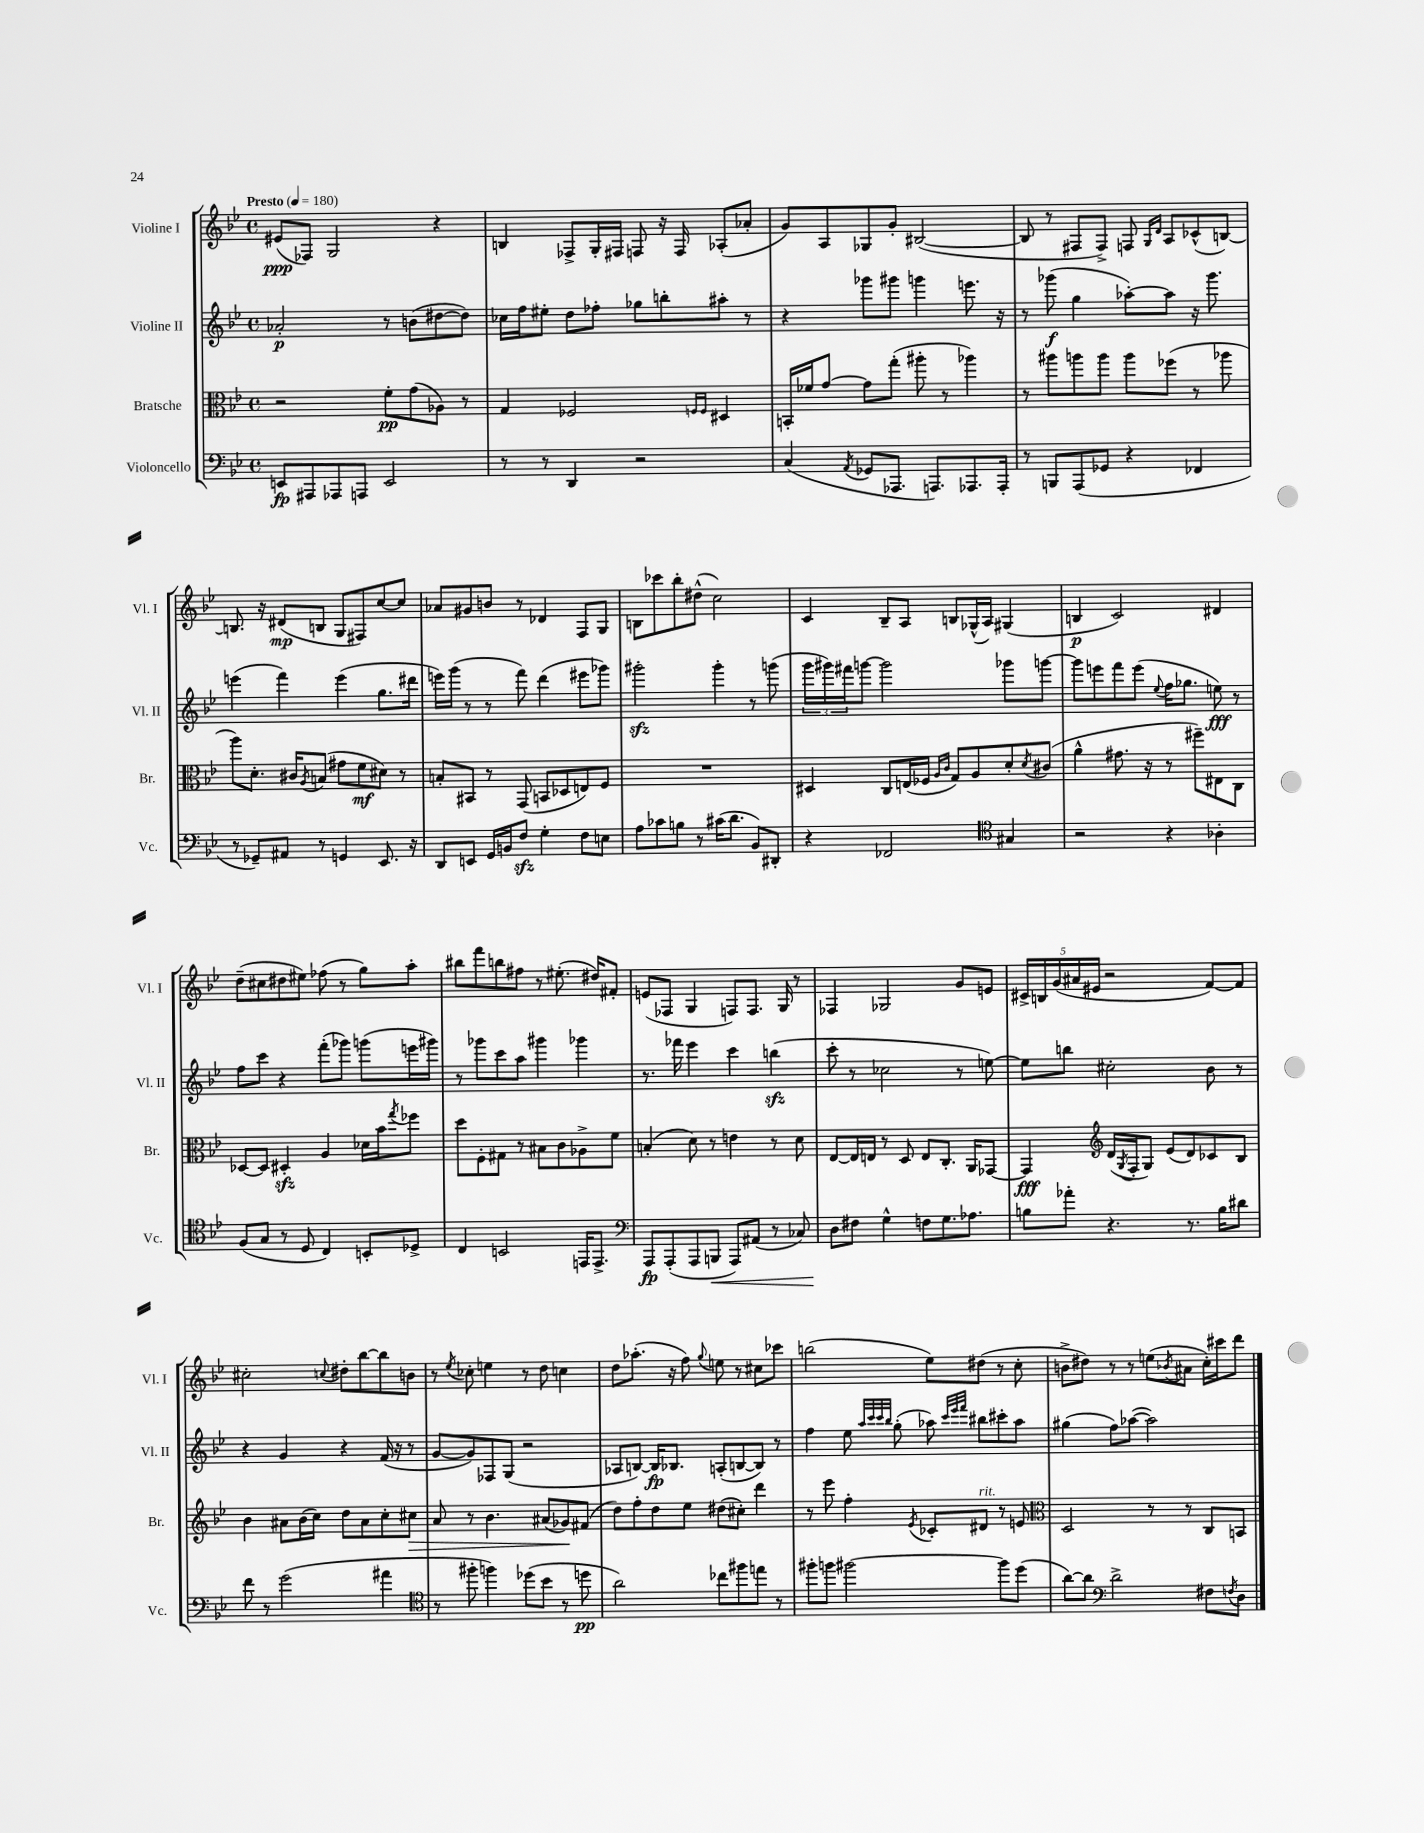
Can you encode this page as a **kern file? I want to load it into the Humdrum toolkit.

**kern	**kern	**kern	**kern
*staff4	*staff3	*staff2	*staff1
*clefF4	*clefC3	*clefG2	*clefG2
*k[b-e-]	*k[b-e-]	*k[b-e-]	*k[b-e-]
*M4/4	*M4/4	*M4/4	*M4/4
*met(c)	*met(c)	*met(c)	*met(c)
*MM180	*MM180	*MM180	*MM180
8EE/L	2r	2a-'/	(8e#/L
8AAA#/	.	.	8F-/J)
8AAA-/	.	.	2G/
8AAA/J	.	.	.
2EE/	8f'\L	8r	.
.	(8g\	(8b\L	.
.	8A-\J)	[8dd#\	4r
.	8r	8dd#\]J)	.
=	=	=	=
8r	4G/	16cc-\LL	4B/
.	.	16ff\J	.
8r	.	8ee#'\J	.
4DD/	2F-/	8dd\L	8F-^/L
.	.	8ff-'\J	16G'/L
.	.	.	16F#/JJ
2r	.	8gg-\L	8F/
.	.	8bb'\	16r
.	.	.	16F/
.	16qqF/LL	.	.
.	16qqF/JJ	.	.
.	4D#/	8aa#'\J	(8A-'/L
.	.	8r	8a-'/J
=	=	=	=
(4C/	16BB'/LL	4r	8g/L)
.	16f-/J	.	.
.	[8g/J	.	8A/
8qAA/	.	.	.
8GG-/L	8g\]L	8ggg-\L	8G-/
8.AAA-/J	(8gg'\J	8ggg#\J	8g'/J
.	8aa#'\	4ggg\	([2B#/
8.AAA/L)	.	.	.
.	8r	.	.
8.AAA-/	4aa-\)	8.eee\	.
16AAA-'/Jk	.	16r	.
=	=	=	=
8r	8r	8r	8B#/]
8BBB/L	8aa#\L	(8ggg-\	8r
(8AAA/	8aa\	4gg\	8F#/L
8GG-/J	8aa\J	.	8F#^/J)
4r	8aa\L	[8aa-'\L)	8F/
.	.	.	16qqG/LL
.	.	.	16qqd/JJ
.	(8ff-\J	8aa-\]J	8A/L
4FF-/	8r	16r	(8c-^^/
.	.	8.ggg-\	.
.	8aa-\	.	[8B/J)
=	=	=	=
8r	8aa\L)	(4eee\	8.B/]
8GG-~/L)	8.d'\J	.	.
.	.	.	16r
8AA#/J	.	4fff\)	(8d#/L
.	16c#/LK	.	.
.	8qA/	.	.
8r	(8B/J	.	8B/J
4GG/	8g#\L	(4eee\	8G/L
.	8f\	.	8F#/)
8.EE-/	8d#\J)	8.gg\L	[8cc/
.	8r	.	8cc/]J
16r	.	16ddd#\Jk	.
=	=	=	=
8DD/L	8B'/L	16eee\LL)	8a-/L
.	.	(16ggg\JJ	.
8EE/J	8BB#/J	8r	8g#/
16GG/LL	8r	8r	8b/J
16BB/J	.	.	.
8F/J	(8GG/	8fff\)	8r
4G'\	8BB/L	(4ddd\	4d-/
.	8D-/	.	.
8F\L	8E/)	8eee#\L	8F/L
8E\J	8F/J	8ggg-\J)	8G/J
=	=	=	=
8A\L	1r	2ggg#'\	8B\L
8c-\	.	.	8ccc-\
8B\J	.	.	8bb-'\
8r	.	.	(8dd#^^\J
(16c#\LK	.	4ggg#'\	2cc\)
8.d\J	.	.	.
8BB-/L)	.	8r	.
8DD#'/J	.	(8ggg\	.
=	=	=	=
4r	4D#/	24ggg\LL	4c/
.	.	24ggg#\)	.
.	.	24fff#\J	.
.	.	[8ggg\J	.
2FF-/	8C/L	2ggg\]	8B-~/L
.	(16E/L	.	8A/J
.	16F-/JJ	.	.
.	16qqA/LL	.	.
.	16qqc/JJ	.	.
.	8G/L)	.	8B/L
.	8A/	.	(16G-^^/L
.	.	.	16A/JJ)
*clefC4	*	*	*
4G#/	8d'/	8ggg-\L	(4G#/
.	8qd/	.	.
.	(8c#/J	[8ggg\J	.
=	=	=	=
2r	4a^^\	8ggg\]L	4B/
.	.	8eee\	.
.	8.g#\	8fff\	2c/)
.	.	(8eee\J	.
.	16r	.	.
.	.	8qqee-/	.
4r	8r	16ff\LK	.
.	.	8.gg-\J	.
.	8ff#~\L)	.	.
4A-'\	8E#\	8ee\)	4d#/
.	8C\J	8r	.
=	=	=	=
(8F/L	[8D-/L	8ff\L	(8dd~\L
8G/J	8D-/]J	8ccc\J	8cc#\
8r	4D#'/	4r	8dd#\
8D/	.	.	8ee#\J)
4C/)	4A/	(8fff'\L	(8ff-\
.	.	8ggg-\J)	8r
8BB'/L	16d-\LL	(8ggg\L	8gg\L)
.	16b-\J	.	.
.	8qgg/	.	.
8D-^/J	8ff-\J	16eee\L	8aa'\J
.	.	16ggg#\JJ)	.
=	=	=	=
4C/	8dd\L	8r	8bb#\L
.	8F'\	8ggg-\L	8fff\
2BB/	8G#\J	8ccc\	8bb\
.	8r	8aa\J	8ff#\J
.	8B#\L	4ggg#\	8r
.	8c\	.	(8.ee#'\
16EE/LK	8A-^\	4ggg-\	.
8.EE^/J	.	.	16dd#/LK)
.	8f\J	.	8f#'/J
=	=	=	=
*clefF4	*	*	*
8AAA/L	(4B'/	8.r	(8e/L
(8AAA'/	.	.	8F-/J
.	.	16fff-\	.
8AAA/	8d\)	4eee-\	4G/
8BBB/J	8r	.	.
8AAA/L)	4e\	4ccc\	8F/L)
(8AA#/J	.	.	8.F/J
8r	8r	(4bb\	.
.	.	.	16G/
8C-/)	8d\	.	8r
=	=	=	=
8D\L	[8E-/L	8ccc'\	4F-/
8F#\J	16E-/]L	8r	.
.	16E/JJ	.	.
4G^^\	8r	2cc-\	2G-/
.	8D/	.	.
8F\L	8E/L	.	.
8.G\	8.C'/J	.	.
.	.	8r	8g/L
8.A-\J	16AA/LK	.	.
.	[8GG-/J	[8ee\)	8e/J
=	=	=	=
8B\L	4GG-/]	8ee\]L	20c#^/LL
.	.	.	20B/
.	.	.	(20g/
8a-'\J	.	8bb\J	.
.	.	.	20a#/
.	.	.	20e#/JJ
*	*clefG2	*	*
4.r	(16d/LL	2cc#'\	2r
.	8qG/	.	.
.	16F'/J	.	.
.	8G/J)	.	.
.	(8e-/L	.	.
8.r	8d/)	.	.
.	8c-/	8b-\	[8f/L)
16B\LK	.	.	.
8d#\J	8B-/J	8r	8f/]J
=	=	=	=
8f\	4b-\	4r	2cc#'\
8r	.	.	.
(2g\	8a#\L	4g/	.
.	(16b-\L	.	.
.	16cc\JJ)	.	.
.	.	.	8qqcc/
.	8dd\L	4r	8dd#'\L
.	8a#\	.	[8bb-\
4a#\	8cc'\	(16f/	8bb-\]
.	.	16r	.
.	8cc#\J	8r	8b\J
=	=	=	=
*clefC4	*	*	*
8r	8a/	[8g/L	8r
.	.	.	8qee-/
8ff#'\	8r	8g/])	8cc-'\
4ff\)	4.b-\	8F-/	4ee\
.	.	(8G/J	.
(8dd-\L	.	2r	8r
8b-\J	(8a#/L	.	8dd\
8r	8g-/)	.	4cc\
8dd\	(8f#/J	.	.
=	=	=	=
2a\)	8dd\L)	8A-/L	8dd\L
.	8ff'\	[8B/J)	(8.aa-'\J
.	8dd\	16B/]LK	.
.	.	8.B-/J	16r
.	8ee-\J	.	8ff\)
.	.	.	8qqgg/
8cc-\L	(8dd#\L	(8A'/L	8ee\
8ff#\	8cc#'\J)	[8B/	8r
8ee\J	4ddd\	8B/]J)	8cc#\L
8r	.	8r	8ccc-\J
=	=	=	=
8ff#'\L	8r	4ff\	(2bb\
8ff\J	8eee-\	.	.
[2ff#\	4ff'\	8ee-\	.
.	.	32qqaa/LLL	.
.	.	32qqccc/	.
.	.	32qqccc/	.
.	.	32qqbb-/JJJ	.
.	.	(8gg'\	.
.	8qe-/	.	.
.	8c-'/L	8aa-\)	8ee-\L)
.	.	32qqccc/LLL	.
.	.	32qqeee-/	.
.	.	32qqfff/JJJ	.
.	8d#/J	8bb#\L	(8dd#\J
8ff#\]L	8r	8ccc#'\	8r
(8dd\J	8e/	8aa-\J	8cc'\
=	=	=	=
*	*clefC3	*	*
[8a\L)	2D/	(4gg#\	8b^\L
8a\]J	.	.	8dd#\J)
*clefF4	*	*	*
2d^\	.	8ff\L)	8r
.	.	([8aa-\J	8r
.	8r	2aa-\])	(8ee\L
.	.	.	8qb-/
.	8r	.	8a#\J
8F#\L	8C/L	.	16cc'\LL)
.	.	.	16ccc#\J
8qF/	.	.	.
8D\J	8BB/J	.	8ddd\J
==	==	==	==
*-	*-	*-	*-
